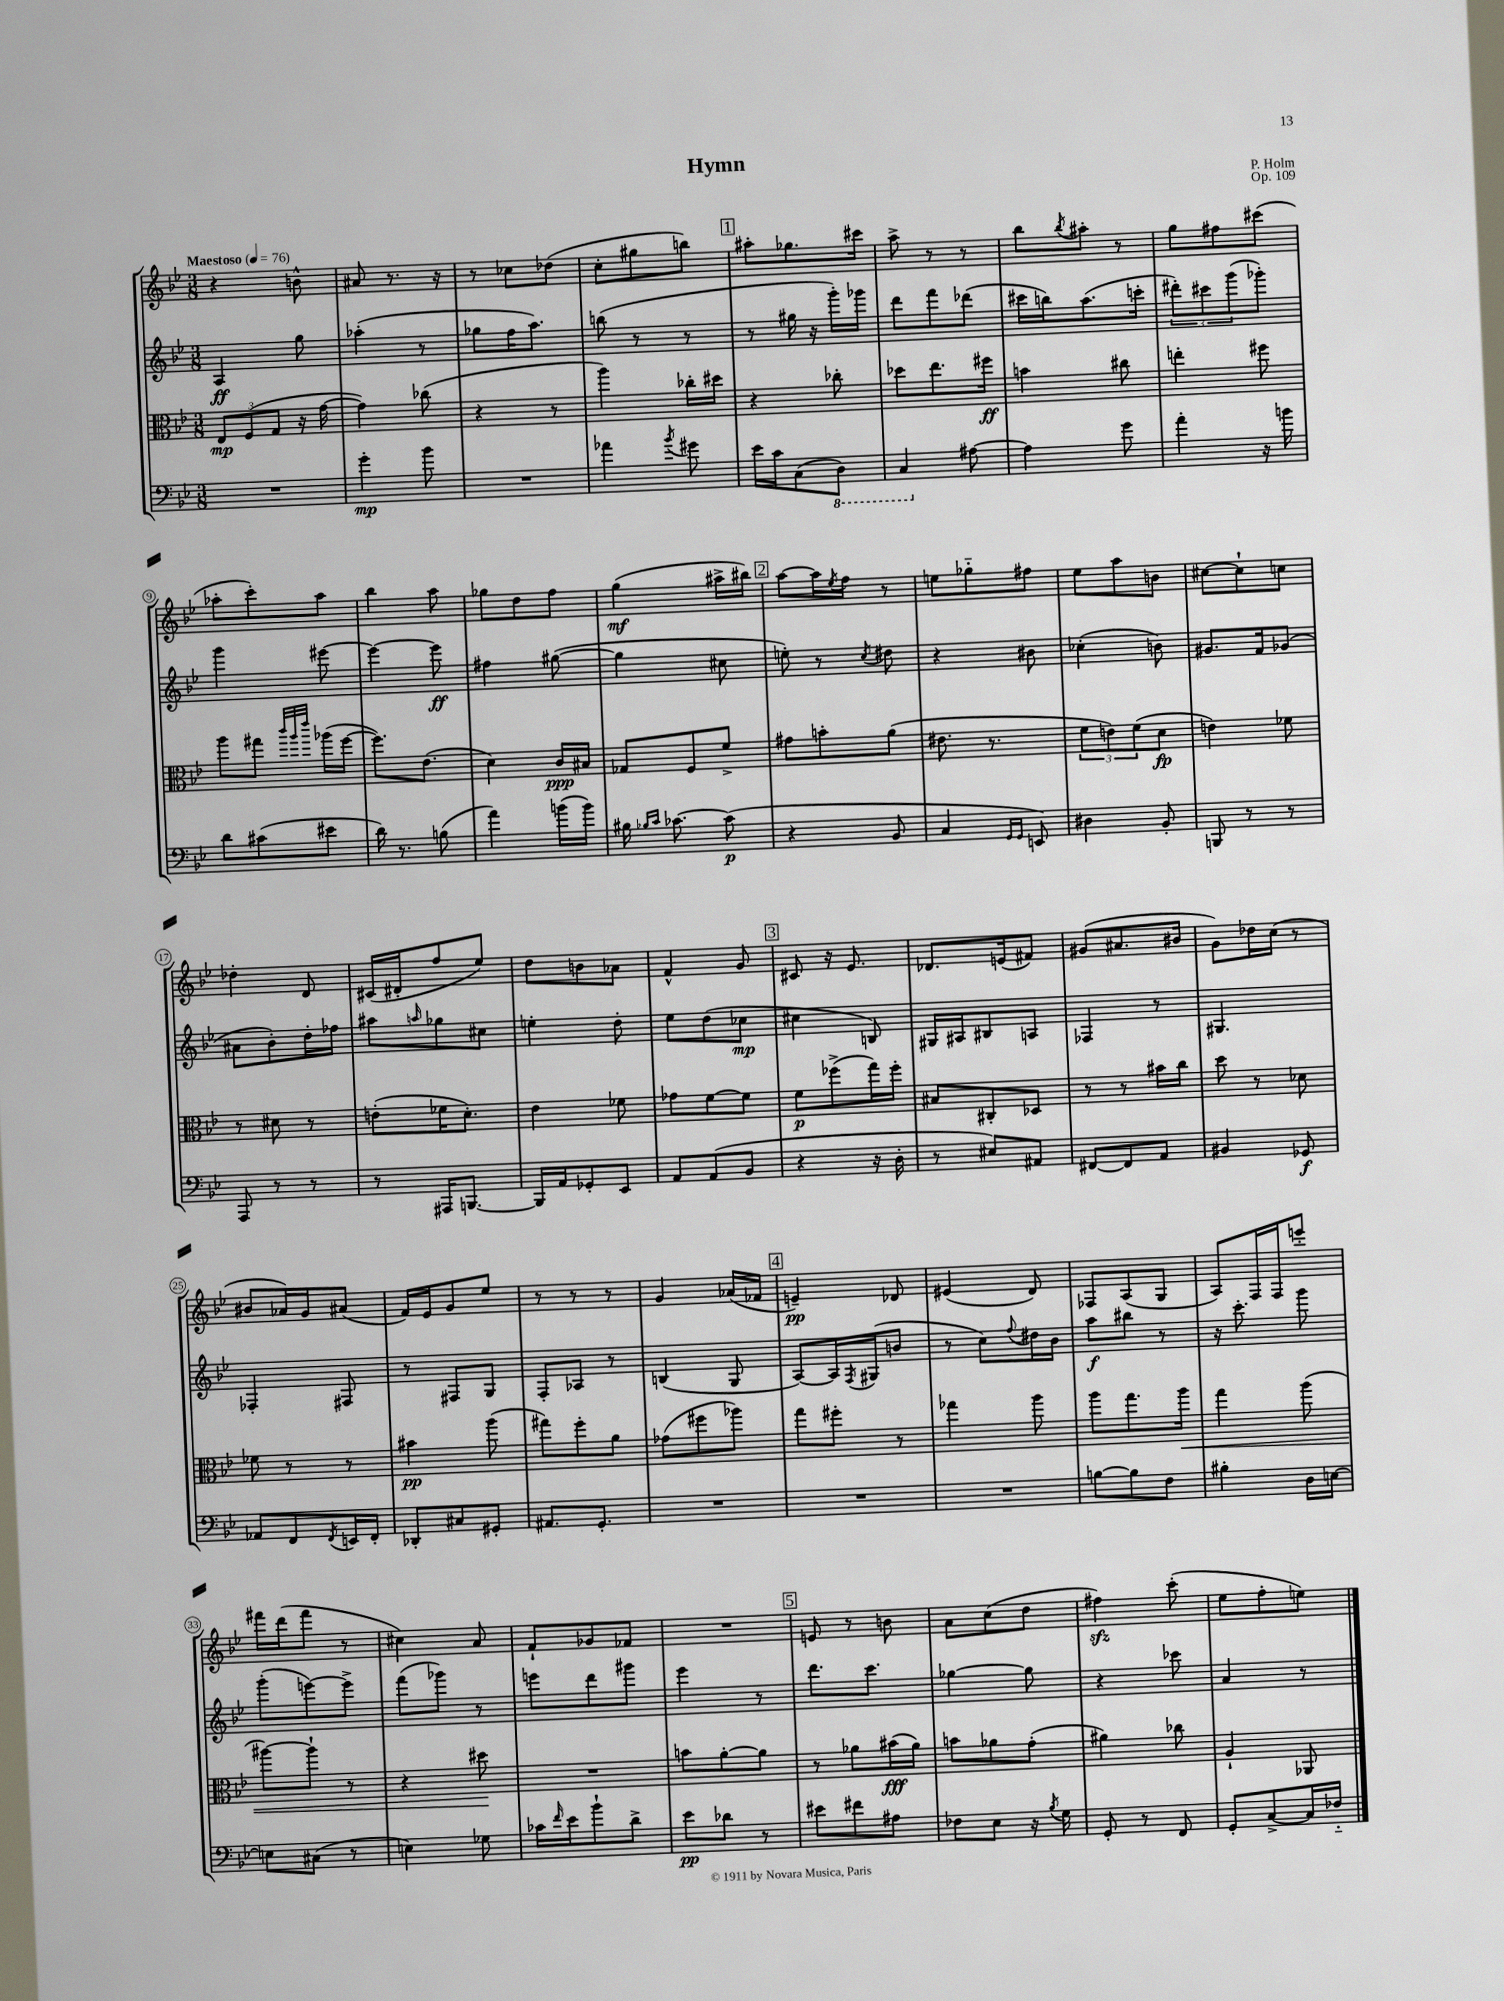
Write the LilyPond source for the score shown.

\header { title = "Hymn" composer = "P. Holm" opus = "Op. 109" }
<<
\new StaffGroup <<
\new Staff = "s0" {
    \clef treble \key bes \major \numericTimeSignature \time 3/8 \tempo "Maestoso" 4 = 76
    r4 b'8-^ |
    ais'8 r8. r16 |
    r8 ces''8 des''8( |
    c''8-. gis''8 b''8) |
    \mark \markup { \box "1" } ais''8-. ges''8. cis'''16 |
    a''8-> r8 r8 |
    bes''8 \acciaccatura { bes''8 } ais''8-. r8 |
    g''8 fis''8 cis'''8( |
    aes''8-. c'''8-.) aes''8 |
    bes''4 a''8 |
    ges''8 d''8 f''8 |
    g''4\mf( ais''16-> bis''16) |
    \mark \markup { \box "2" } a''8~ a''16 \acciaccatura { ees''8 } f''16 r8 |
    e''8 ges''8-_ fis''8 |
    ees''8 a''8 b'8 |
    cis''8~ cis''8-! c''8 |
    des''4-. d'8 |
    cis'16( dis'16-. f''8 ees''8) |
    d''8 b'8 aes'8 |
    f'4-^ g'8 |
    \mark \markup { \box "3" } cis'8 r16 ees'8. |
    des'8. e'16( fis'8) |
    gis'8( ais'8. bis'16 |
    g'8) des''16 c''16( r8 |
    bis'8 aes'16) g'16 ais'8( |
    f'16) ees'16 g'8 ees''8 |
    r8 r8 r8 |
    g'4 aes'16( fes'16 |
    \mark \markup { \box "4" } e'4--\pp) des'8 |
    eis'4( d'8) |
    fes8 a8( g8 |
    a8) f16 f16 e'''8-. |
    fis'''16 d'''16( fis'''8 r8 |
    cis''4) a'8 |
    f'8-! ges'8 fes'8 |
    R4. |
    \mark \markup { \box "5" } e'8 r8 b'8 |
    a'8 c''8( d''8 |
    fis''4\sfz) c'''8-.( |
    ees''8 f''8-. e''8) \bar "|." |
}
\new Staff = "s1" {
    \clef treble \key bes \major \numericTimeSignature \time 3/8
    a4\ff g''8 |
    aes''4-.( r8 |
    ges''8 f''16 a''8.) |
    b''8( r8 r8 |
    \mark \markup { \box "1" } r8 gis''16 r16 g'''16-.) ges'''16 |
    d'''8 f'''8 des'''8( |
    cis'''16 b''16) a''8.( c'''16-. |
    \tuplet 3/2 { dis'''8-.) cis'''8 g'''8( } ges'''8-.) |
    g'''4 eis'''8~ |
    eis'''4~ eis'''8\ff |
    fis''4 gis''8~( |
    gis''4 cis''8 |
    \mark \markup { \box "2" } e''8-.) r8 \acciaccatura { c''8 } dis''8 |
    r4 bis'8 |
    ces''4-.( b'8) |
    gis'8. f'16 ges'8( |
    ais'8 bes'8-.) d''16-. fes''16 |
    ais''8 \grace { a''16 } ges''8 cis''8 |
    e''4-. d''8-. |
    ees''8 d''8( ces''8\mp |
    \mark \markup { \box "3" } cis''4 b8) |
    gis16 ais16 bis8 a8 |
    fes4 r8 |
    gis4. |
    fes4-. fis8 |
    r8 fis8 g8 |
    f8-. aes8 r8 |
    b4( g8 |
    \mark \markup { \box "4" } a8~) a16 \acciaccatura { f8 } gis16( b'8 |
    r8 c''8) \appoggiatura { f''8 } dis''16 bes'16 |
    a''8\f bis''8 r8 |
    r16 c'''8.-. g'''8 |
    g'''8-.( e'''8~) e'''8-> |
    f'''8( ges'''8) r8 |
    e'''8 d'''8 gis'''8 |
    ees'''4 r8 |
    \mark \markup { \box "5" } d'''8. c'''8. |
    ges''4~ ges''8 |
    r4 ces'''8 |
    a'4 r8 \bar "|." |
}
\new Staff = "s2" {
    \clef alto \key bes \major \numericTimeSignature \time 3/8
    \tuplet 3/2 { ees8\mp f8( g8 } r16 g'16~ |
    g'4) ces''8( |
    r4 r8 |
    a''4) ces''16-. dis''16 |
    \mark \markup { \box "1" } r4 ces''8-. |
    des''8 ees''8. fis''16\ff |
    b'4 cis''8 |
    e''4-. fis''8 |
    a''8 gis''8 \grace { c'''32 a''32 ees'''32 } aes''16( f''16~ |
    f''8.) ees'8.( |
    d'4) c'16\ppp bis16 |
    ges8 f8 f'8-> |
    \mark \markup { \box "2" } gis'8 b'8-. a'8( |
    eis'8. r8. |
    \tuplet 3/2 { f'8 e'8) f'8( } d'8\fp |
    e'4) fes'8 |
    r8 dis'8 r8 |
    e'8-.( fes'16 d'8.-.) |
    ees'4 fes'8 |
    ges'8 f'8~ f'8 |
    \mark \markup { \box "3" } f'8\p fes''8->( g''16) fes''16-. |
    bis8 cis8-. des8 |
    r8 r8 bis'16 c''16 |
    d''8 r8 des'8 |
    fes'8 r8 r8 |
    bis'4\pp a''8( |
    gis''8) f''8-. a'8 |
    ges'8( fis''8 aes''8) |
    \mark \markup { \box "4" } g''8 fis''8-. r8 |
    ges''4 a''8 |
    a''8 g''8. a''16\< |
    g''4 a''8( |
    ais''8~) ais''8-! r8 |
    r4 dis''8\! |
    R4. |
    b'8 a'8~-. a'8 |
    \mark \markup { \box "5" } r8 aes'8 bis'16\fff( aes'16) |
    b'8 aes'8 g'8-.( |
    ais'4) ces''8 |
    a4-! aes,8 \bar "|." |
}
\new Staff = "s3" {
    \clef bass \key bes \major \numericTimeSignature \time 3/8
    R4. |
    g'4-.\mp bes'8 |
    R4. |
    aes'4 \acciaccatura { bes'8 } gis'8 |
    \mark \markup { \box "1" } ees'16 c'16 c8( \ottava #-1 d,8) |
    c,4 \ottava #0 ais8~ |
    ais4 g'8 |
    a'4-. r16 b'16 |
    d'8 cis'8( eis'8 |
    d'16) r8. b8( |
    a'4) b'16( b'16) |
    bis16 \grace { bes16 c'16 } ces'8.~ ces'8\p( |
    \mark \markup { \box "2" } r4 bes,8 |
    c4 \grace { g,16 g,16 } e,8) |
    dis4 bes,8-. |
    b,,8 r8 r8 |
    a,,8 r8 r8 |
    r8 ais,,16 b,,8.~ |
    b,,16 a,16 ges,8-. ees,8 |
    a,8 a,8( bes,8 |
    \mark \markup { \box "3" } r4 r16 d16-. |
    r8 eis8) ais,8 |
    fis,8~ fis,8 a,8 |
    bis,4 ges,8\f |
    aes,8 f,8 \acciaccatura { f,8 } e,16 f,16-. |
    des,8-. cis8 gis,8-. |
    ais,8. g,8.-. |
    R4. |
    \mark \markup { \box "4" } R4. |
    R4. |
    b8~ b8 f8 |
    bis4-. d16 e16~ |
    e8 cis8( r8 |
    e4) ges8 |
    ces'16 \grace { f'16 } ees'16 bes'8-! d'8-> |
    ees'8\pp des'8 r8 |
    \mark \markup { \box "5" } eis'8 fis'8 ais8 |
    fes8 ees8 r16 \acciaccatura { bes8 } g16 |
    g,8-. r8 f,8 |
    g,8-. c8~-> c16 fes16-_ \bar "|." |
}
>>
>>
\layout { \context { \Score \override BarNumber.stencil = #(make-stencil-circler 0.1 0.3 ly:text-interface::print) } }
